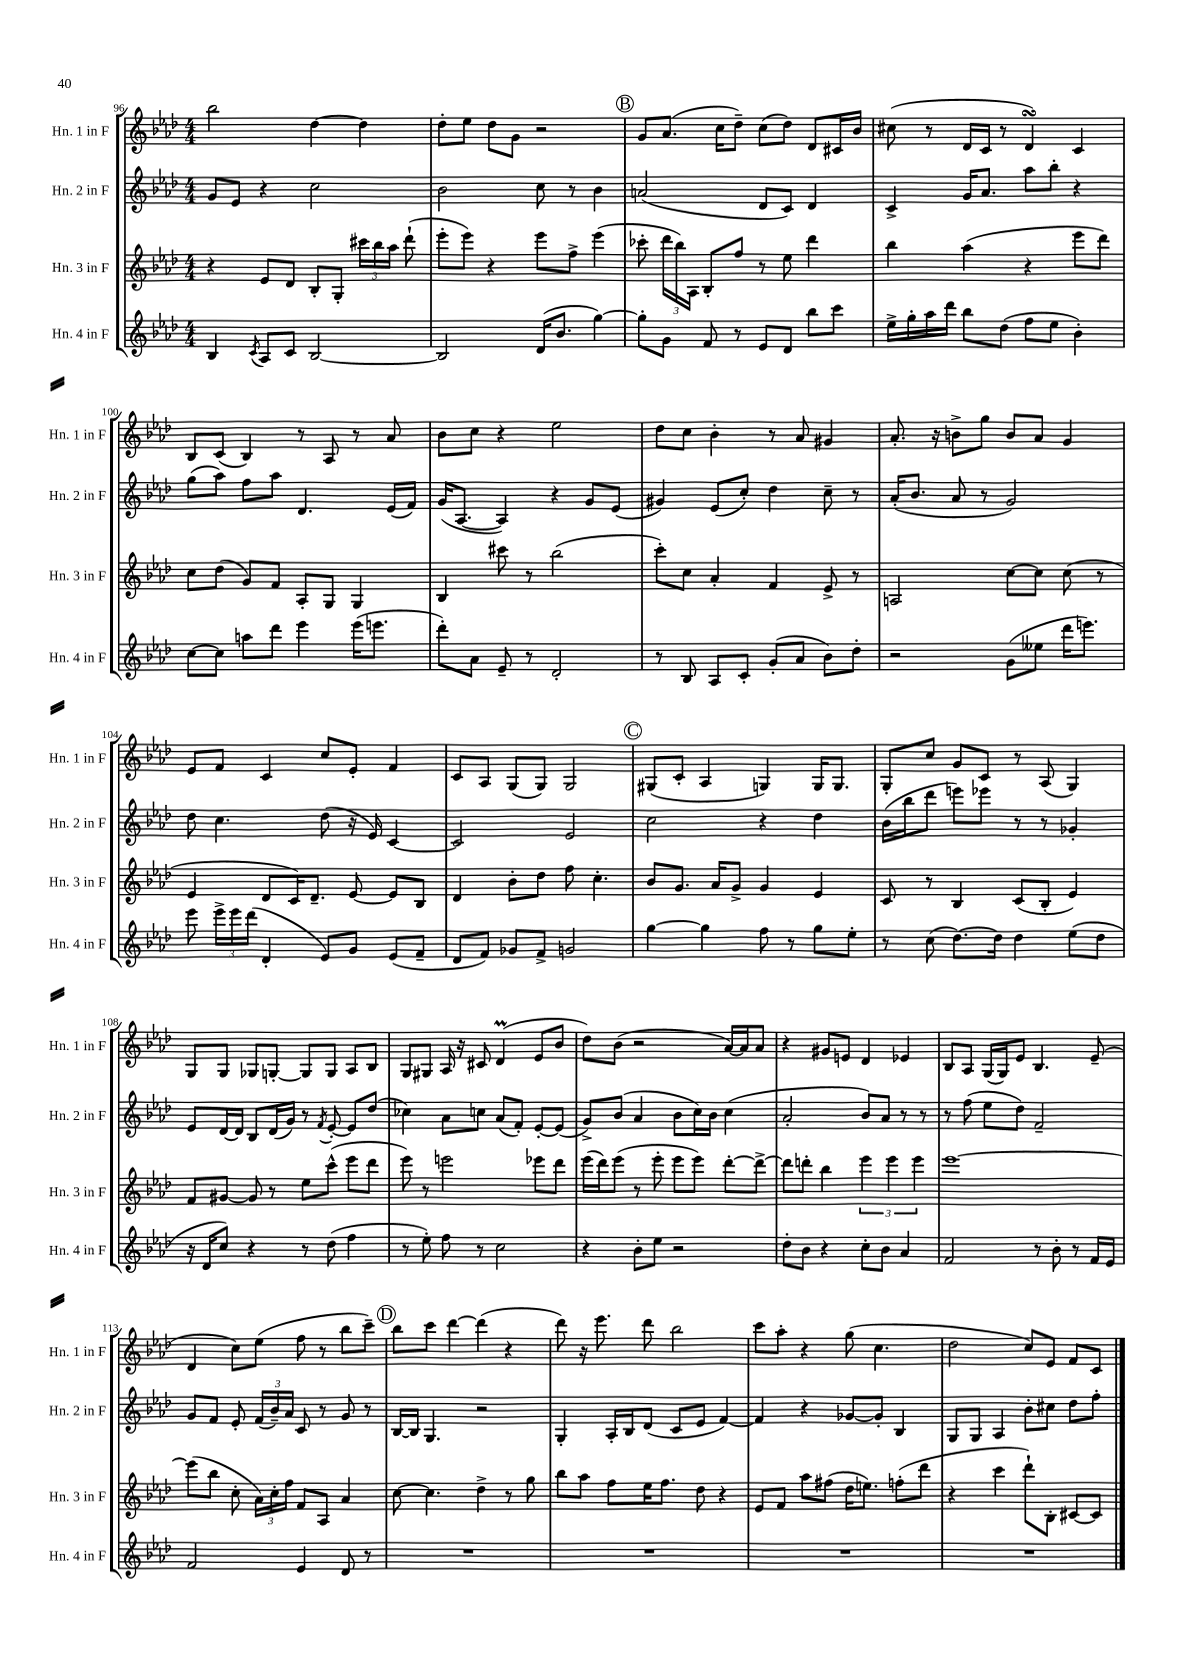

**kern	**kern	**kern	**kern
*part4	*part3	*part2	*part1
*staff4	*staff3	*staff2	*staff1
*I"Hn. 4 in F	*I"Hn. 3 in F	*I"Hn. 2 in F	*I"Hn. 1 in F
*I'Hn. 4 in F	*I'Hn. 3 in F	*I'Hn. 2 in F	*I'Hn. 1 in F
*clefG2	*clefG2	*clefG2	*clefG2
*k[b-e-a-d-]	*k[b-e-a-d-]	*k[b-e-a-d-]	*k[b-e-a-d-]
*M4/4	*M4/4	*M4/4	*M4/4
=96	=96	=96	=96
4B-/	4r	8g/L	2bb-\
.	.	8e-/J	.
8qc/	.	.	.
8A-/L	8e-/L	4r	.
8c/J	8d-/J	.	.
[2B-/	8B-'/L	2cc\	[4dd-\
.	8G'/J	.	.
.	24ccc#X\LL	.	4dd-\]
.	24bb-\	.	.
.	24aa-\JJ	.	.
.	(8ddd-`\	.	.
=97	=97	=97	=97
2B-/]	8eee-'\L	2b-\	8dd-'\L
.	8eee-\J)	.	8ee-\J
.	4r	.	8dd-\L
.	.	.	8g\J
(16d-/KL	8eee-\L	8cc\	2r
8.b-/J	.	.	.
.	8ff^\J	8r	.
[4gg\)	(4eee-\	4b-\	.
!!LO:REH:place=s1:t=B
=98	=98	=98	=98
8gg'\L]	8ccc-X'\	(2an/	8g/L
8g\J	24ddd-\LL	.	(8.a-/J
.	24bb-\)	.	.
.	24A-\JJ	.	.
8f/	8B-'/L	.	.
.	.	.	16cc\KL
8r	8ff/J	.	8dd-~\J)
8e-/L	8r	8d-/L	(8cc\L
8d-/J	8ee-\	8c/J)	8dd-\J)
8bb-\L	4ddd-\	4d-/	8d-/L
8ccc\J	.	.	16c#X/L
.	.	.	16b-/JJ
=99	=99	=99	=99
16ee-^\LL	4bb-\	4c^/	(8cc#X\
16gg'\	.	.	.
16aa-\	.	.	8r
16ddd-\JJ	.	.	.
8bb-\L	(4aa-\	16g/KL	16d-/LL
.	.	8.a-/J	16c/JJ
(8dd-\J	.	.	8r
8ff\L	4r	8aa-\L	4d-sSSs/)
8ee-\J	.	8bb-'\J	.
4b-'\)	8eee-\L	4r	4c/
.	8ddd-\J)	.	.
!!LO:LB:g=z
=100	=100	=100	=100
[8cc\L	8cc\L	(8gg\L	8B-/L
8cc\J]	(8dd-\J	8aa-\J)	(8c/J
8aan\L	8g/L)	8ff\L	4B-/)
8ddd-\J	8f/J	8aa-\J	.
4eee-\	8A-'/L	4.d-/	8r
.	8G/J	.	8A-/
(16eee-\KL	4G/	.	8r
8.eeen\J	.	.	.
.	.	(16e-/LL	8a-/
.	.	16f/JJ)	.
=101	=101	=101	=101
8ddd-'\L)	4B-/	(16g/KL	8b-\L
.	.	[8.A-/J	.
8a-\J	.	.	8cc\J
8e-~/	8ccc#X\	4A-/])	4r
8r	8r	.	.
2d-'/	(2bb-\	4r	2ee-\
.	.	8g/L	.
.	.	(8e-/J	.
=102	=102	=102	=102
8r	8ccc'\L)	4g#X/)	8dd-\L
8B-/	8cc\J	.	8cc\J
8A-/L	4a-'/	(8e-/L	4b-'\
8c'/J	.	8cc'/J)	.
(8g'/L	4f/	4dd-\	8r
8a-/J	.	.	8a-/
8b-\L)	8e-^/	8cc~\	4g#X/
8dd-'\J	8r	8r	.
=103	=103	=103	=103
2r	2An/	(16a-'/KL	8.a-'/
.	.	8.b-/J	.
.	.	.	16r
.	.	8a-/	8bn^\L
.	.	8r	8gg\J
(8g\L	[8cc\L	2g/)	8b/L
8ee--X\J	8cc\J]	.	8a-/J
16ddd-\KL	(8cc\	.	4g/
8.eeen\J)	.	.	.
.	8r	.	.
!!LO:LB:g=z
=104	=104	=104	=104
8eee-\	4e-/	8dd-\	8e-/L
24eee-^\LL	.	4.cc\	8f/J
24eee-\	.	.	.
(24ddd-\JJ	.	.	.
4d-'/	8d-/L	.	4c/
.	16c/K)	.	.
.	8.d-~/J	.	.
8e-/L)	.	(8dd-\	8cc/L
8g/J	[8e-/	16r	8e-'/J
.	.	16e-/)	.
(8e-/L	8e-/L]	[4c/	4f/
8f~/J	8B-/J	.	.
=105	=105	=105	=105
8d-/L	4d-/	2c/]	8c/L
8f/J)	.	.	8A-/J
8g-X/L	8b-'\L	.	(8G/L
8f^/J	8dd-\J	.	8G/J)
2gn/	8ff\	2e-/	2G/
.	4.cc'\	.	.
!!LO:REH:place=s1:t=C
=106	=106	=106	=106
[4gg\	8b-/L	2cc\	(8G#X/L
.	8.g/J	.	8c'/J
4gg\]	.	.	4A-/
.	16a-/KL	.	.
.	8g^/J	.	.
8ff\	4g/	4r	4Gn/)
8r	.	.	.
8gg\L	4e-/	4dd-\	16G/KL
.	.	.	8.G/J
8ee-'\J	.	.	.
=107	=107	=107	=107
8r	8c/	(16b-\LL	8G'/L
.	.	16bb-\J	.
(8cc\	8r	8ddd-\J	8cc/J
[8.dd-\L)	4B-/	8eeen\L)	8g/L
.	.	8eee-X\J	8c/J
16dd-\Jk]	.	.	.
4dd-\	(8c/L	8r	8r
.	8B-'/J	8r	(8A-/
(8ee-\L	4e-/)	4g-X'/	4G/)
8dd-\J	.	.	.
!!LO:LB:g=z
=108	=108	=108	=108
16r	8f/L	8e-/L	8G/L
16d-/KL	.	.	.
8cc/J)	[8g#X/J	[16d-/L	8G/J
.	.	16d-/JJ]	.
4r	8g#/]	8B-/L	8G-X/L
.	8r	(16d-/L	[8Gn'/J
.	.	16g/JJ)	.
8r	8ee-\L	8r	8G/L]
.	.	8qf/	.
(8dd-\	(8ccc^^\J	[8e-'/	8G/J
4ff\	8eee-\L	8e-/L]	8A-/L
.	8ddd-\J	(8dd-/J	8B-/J
=109	=109	=109	=109
8r	8eee-\)	4cc-X\)	8G/L
8ee-'\)	8r	.	8G#X/J
8ff\	2eeen\	8a-\L	16A-/
.	.	.	16r
8r	.	8ccn\J	8c#X/
2cc\	.	(8a-/L	(4d-M/
.	.	8f'/J)	.
.	8eee-X\L	[8e-'/L	8e-/L
.	8ddd-\J	(8e-/J]	8b-/J
=110	=110	=110	=110
4r	(16eee-\LL	8g^/L)	8dd-\L)
.	16ddd-\J)	.	.
.	(8eee-\J	(8b-/J	(8b-\J
8b-'\L	8r	4a-/	2r
8ee-\J	8eee-'\	.	.
2r	8eee-\L	8b-\L	.
.	8eee-\J)	16cc\L)	.
.	.	16b-\JJ	.
.	[8ddd-'\L	(4cc\	[16a-/LL)
.	.	.	16a-/J]
.	8ddd-^\J_	.	8a-/J
=111	=111	=111	=111
8dd-'\L	8ddd-\L]	2a-'/	4r
8b-\J	8dddn'\J	.	.
4r	4bb-\	.	8g#X/L
.	.	.	8en/J
8cc'\L	6eee-\	8b-/L)	4d-/
8b-\J	.	8a-/J	.
.	6eee-\	.	.
4a-/	.	8r	4e-X/
.	6eee-\	.	.
.	.	8r	.
=112	=112	=112	=112
2f/	[1eee-	8r	8B-/L
.	.	(8ff\	8A-/J
.	.	8ee-\L	(16G/LL
.	.	.	16G/J)
.	.	8dd-\J)	8e-/J
8r	.	2f~/	4.B-/
8b-'\	.	.	.
8r	.	.	.
16f/LL	.	.	(8e-~/
16e-/JJ	.	.	.
!!LO:LB:g=z
=113	=113	=113	=113
2f/	(8eee-\L]	8g/L	4d-/
.	8bb-\J	8f/J	.
.	8cc'\	8e-'/	8cc\L)
.	24a-\LL)	(24f/LL	(8ee-\J
.	24cc'\	24b-~/)	.
.	24ff\JJ	24a-/JJ	.
4e-/	8f/L	8c/	8ff\
.	8A-/J	8r	8r
8d-/	4a-/	8g/	8bb-\L
8r	.	8r	8ccc~\J)
!!LO:REH:place=s1:t=D
=114	=114	=114	=114
1r	[8cc\	[16B-/LL	8bb-\L
.	.	16B-/JJ]	.
.	4.cc\]	4.G/	8ccc\J
.	.	.	[4ddd-\
.	4dd-^\	2r	(4ddd-\]
.	8r	.	4r
.	8gg\	.	.
=115	=115	=115	=115
1r	8bb-\L	4G'/	8ddd-\)
.	8aa-\J	.	16r
.	.	.	8.eee-\
.	8ff\L	16A-'/LL	.
.	.	16B-/J	.
.	16ee-\K	(8d-/J	8ddd-\
.	8.ff\J	.	.
.	.	8c/L	2bb-\
.	8dd-\	8e-/J	.
.	4r	[4f/)	.
=116	=116	=116	=116
1r	8e-/L	4f/]	8ccc\L
.	8f/J	.	8aa-'\J
.	8aa-\L	4r	4r
.	(8ff#X\J	.	.
.	16dd-\KL	[8g-X/L	(8gg\
.	8.een\J)	.	.
.	.	8g-'/J]	4.cc\
.	(8ffn'\L	4B-/	.
.	8ddd-\J	.	.
=117	=117	=117	=117
1r	4r	8G/L	2dd-\
.	.	8G/J	.
.	4ccc\	4A-/	.
.	8ddd-`\L)	8b-'\L	8cc/L)
.	8B-'\J	8cc#X\J	8e-/J
.	[8c#X/L	8dd-\L	8f/L
.	8c#/J]	8ff'\J	8c/J
==	==	==	==
*-	*-	*-	*-
